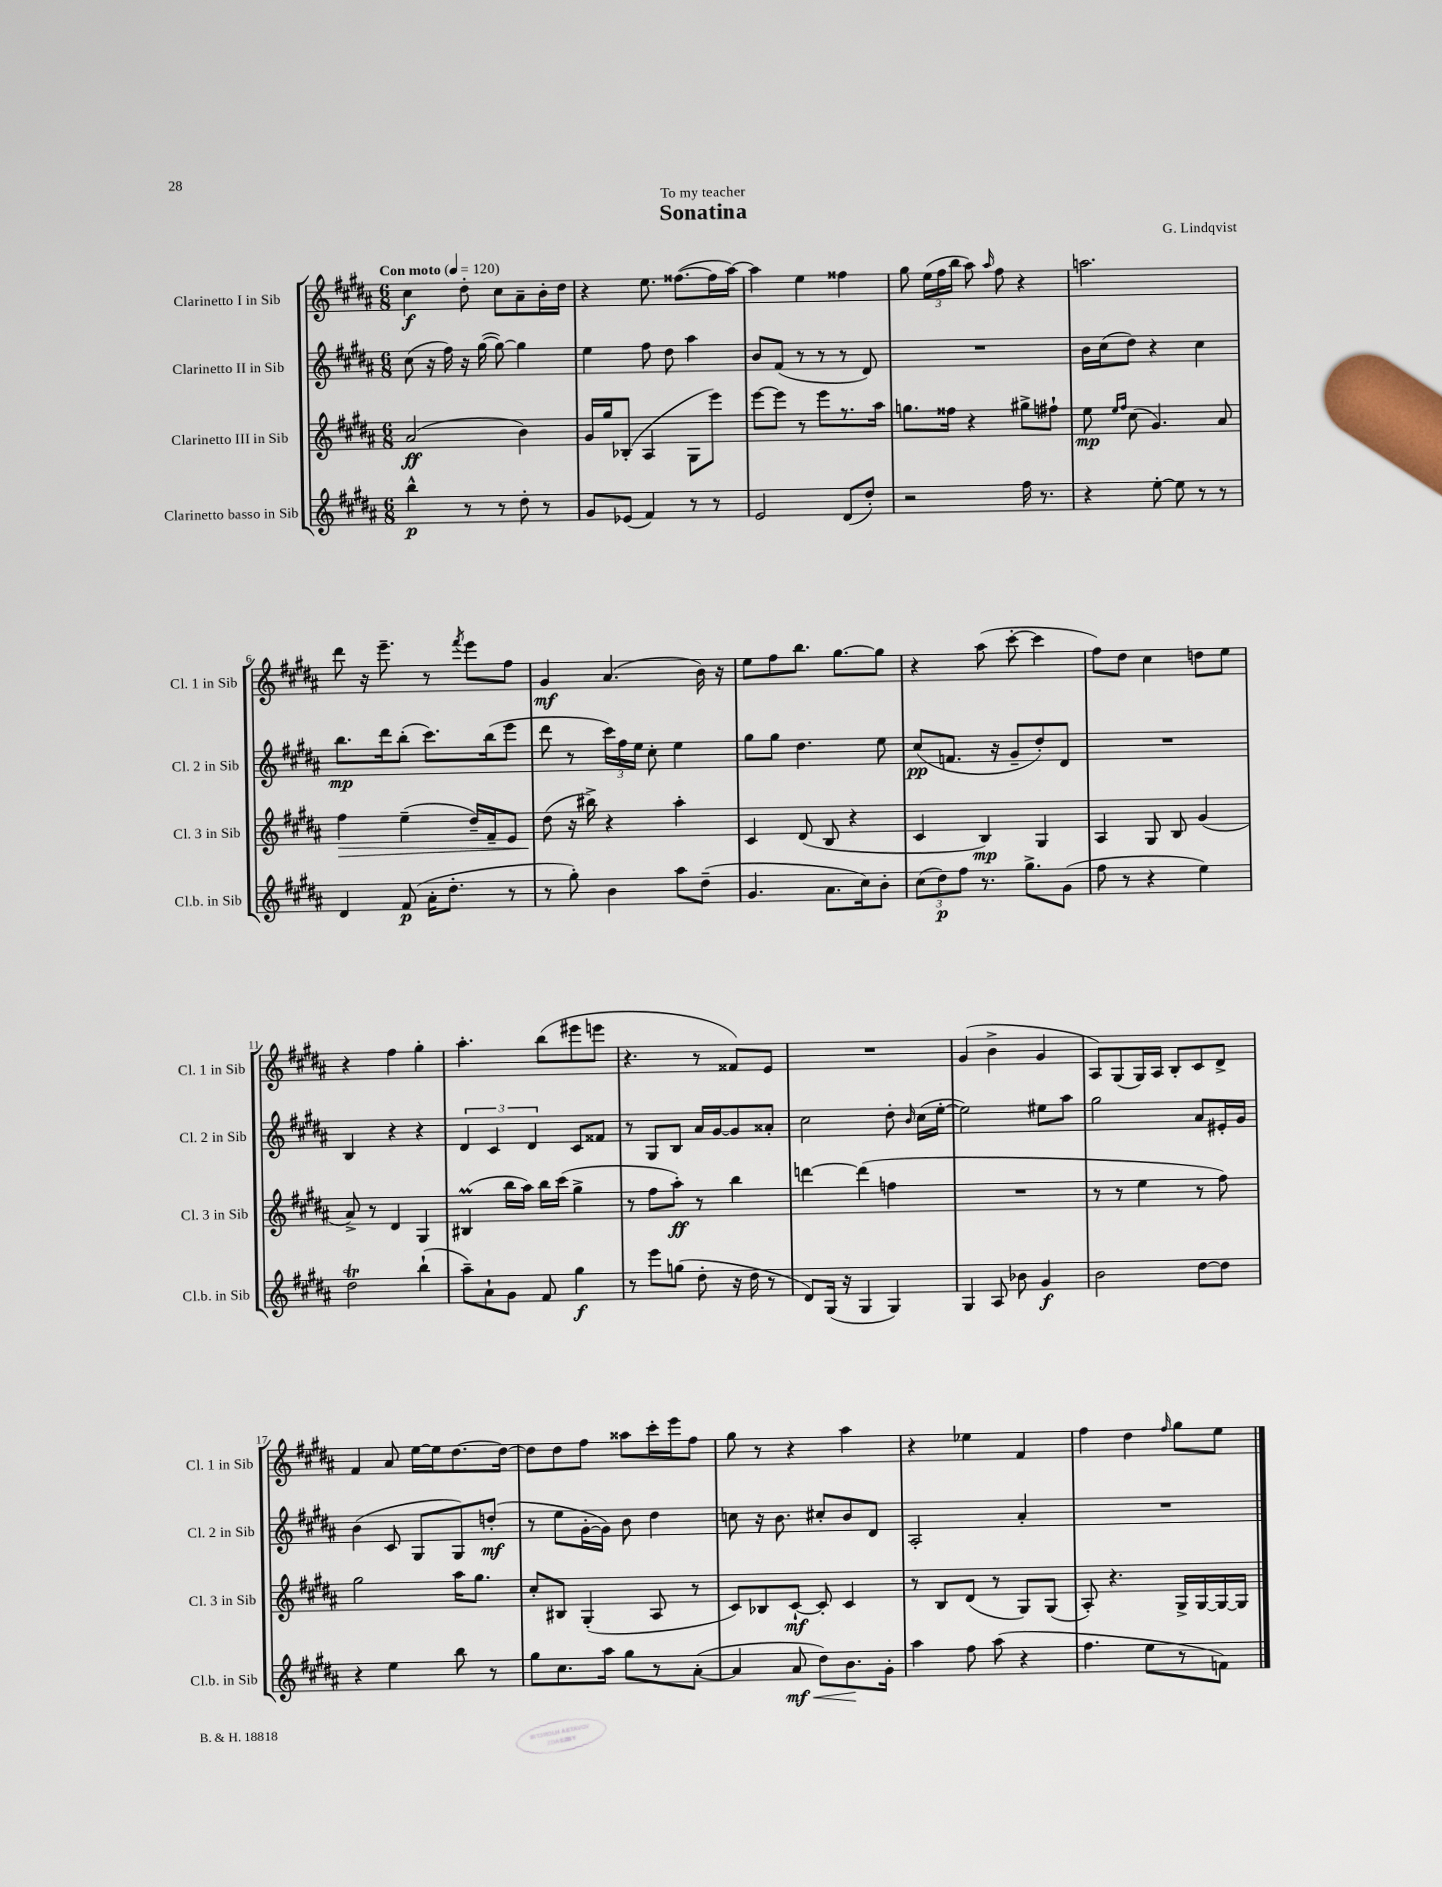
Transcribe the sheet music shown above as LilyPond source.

\header { title = "Sonatina" composer = "G. Lindqvist" dedication = "To my teacher" }
<<
\new StaffGroup <<
\new Staff = "s0" \with { instrumentName = "Clarinetto I in Sib" shortInstrumentName = "Cl. 1 in Sib" } {
    \clef treble \key b \major \numericTimeSignature \time 6/8 \tempo "Con moto" 4 = 120
    \autoBeamOff cis''4\f dis''8-. cis''8[ ais'8-- b'16-. dis''16] |
    r4 e''8. fisis''8.[~( fisis''16 ais''16]~) |
    ais''4 e''4 fisis''4 |
    gis''8 \tuplet 3/2 { e''16[( fis''16 b''16] } ais''8) \grace { ais''16 } fis''8 r4 |
    a''2. |
    dis'''8 r16 e'''8.-- r8 \acciaccatura { fis'''8 } e'''8[ fis''8] |
    gis'4\mf ais'4.( b'16) r16 |
    e''8[ fis''8 b''8.] gis''8.[~ gis''8] |
    r4 ais''8( cis'''8~-. cis'''4 |
    fis''8[) dis''8] cis''4 d''8[ e''8] |
    r4 fis''4 gis''4-. |
    ais''4.-. b''8[( eis'''8 e'''8] |
    r4. r8 fisis'8[) e'8] |
    R2. |
    gis'4( b'4-> gis'4 |
    ais8[) gis8( gis16) ais16] b8[-. cis'8 dis'8]-> |
    fis'4 ais'8 e''16[~ e''16 dis''8.~ dis''16]~ |
    dis''8[ dis''8 fis''8] aisis''8[ cis'''16-. e'''16 fis''8] |
    gis''8 r8 r4 ais''4 |
    r4 ees''4 fis'4 |
    fis''4 dis''4 \grace { fis''16 } gis''8[ e''8] \bar "|." |
}
\new Staff = "s1" \with { instrumentName = "Clarinetto II in Sib" shortInstrumentName = "Cl. 2 in Sib" } {
    \clef treble \key b \major \numericTimeSignature \time 6/8
    \autoBeamOff cis''8( r16 fis''16) r16 gis''16~( gis''8~) gis''4 |
    e''4 fis''8 dis''8 ais''4 |
    b'8[ fis'8]( r8 r8 r8 dis'8) |
    R2. |
    b'16[ cis''16( dis''8]) r4 cis''4 |
    b''8.[\mp dis'''16 b''8]-.( cis'''8.[) b''16( e'''8] |
    dis'''8 r8 \tuplet 3/2 { cis'''16[) fis''16 e''16] } cis''8-. e''4 |
    gis''8[ gis''8] dis''4. e''8 |
    cis''8[\pp( f'8.] r16 gis'8[-- dis''8-.) dis'8] |
    R2. |
    b4 r4 r4 |
    \tuplet 3/2 { dis'4 cis'4 dis'4 } cis'8[ fisis'8] |
    r8 gis8[ b8] ais'16[ gis'16~ gis'8 aisis'8]-. |
    cis''2 dis''8-. \grace { b'16 } cis''16[( e''16]~-. |
    e''2) eis''8[ ais''8] |
    gis''2 ais'8[ eis'16-. gis'16] |
    b'4( cis'8 gis8[ gis8) d''8]-.\mf( |
    r8 e''8[ gis'16~-. gis'16]) b'8 dis''4 |
    c''8 r16 b'8. cis''8[-. b'8 dis'8] |
    ais2-. ais'4-. |
    R2. \bar "|." |
}
\new Staff = "s2" \with { instrumentName = "Clarinetto III in Sib" shortInstrumentName = "Cl. 3 in Sib" } {
    \clef treble \key b \major \numericTimeSignature \time 6/8
    \autoBeamOff ais'2\ff( b'4) |
    gis'16[ gis''16 bes8]-.( ais4 gis8[ e'''8]) |
    e'''8[~ e'''8] r8 e'''8[ r8. ais''16] |
    g''8.[ fisis''16] r4 gis''8[-> fis''8]-! |
    e''8\mp \grace { e''16[ fis''16] } cis''8( gis'4.) ais'8 |
    fis''4\> e''4--( dis''16[--) fis'16-- e'8] |
    dis''8\!( r16 bis''16->) r4 ais''4-. |
    cis'4 dis'8( b8 r4 |
    cis'4 b4\mp) gis4 |
    ais4 gis8 b8 gis'4( |
    ais'8->) r8 dis'4 gis4 |
    bis4\prall( b''16[ ais''16]) b''16[ cis'''16]( gis''4-> |
    r8 fis''8[ ais''8]-.\ff) r8 b''4 |
    d'''4~ d'''4( f''4 |
    R2. |
    r8 r8 e''4 r8 fis''8) |
    gis''2 ais''16[ gis''8.] |
    cis''8[-. bis8] gis4-.( ais8 r8 |
    cis'8[) bes8 cis'8]~-!\mf cis'8-. cis'4 |
    r8 b8[ dis'8]( r8 gis8[) gis8]( |
    ais8-.) r4. gis16[-> gis16~ gis16~ gis16] \bar "|." |
}
\new Staff = "s3" \with { instrumentName = "Clarinetto basso in Sib" shortInstrumentName = "Cl.b. in Sib" } {
    \clef treble \key b \major \numericTimeSignature \time 6/8
    \autoBeamOff b''4-^\p r8 r8 dis''8-. r8 |
    gis'8[ ees'8]( fis'4) r8 r8 |
    e'2 dis'8[( dis''8]-.) |
    r2 fis''16 r8. |
    r4 e''8~-. e''8 r8 r8 |
    dis'4 fis'8\p( ais'16[-. dis''8.]-. r8 |
    r8 gis''8-.) b'4 ais''8[ dis''8]--( |
    gis'4. ais'8.[ cis''16) b'8]-. |
    \tuplet 3/2 { cis''8[( dis''8\p) fis''8] } r8. gis''8.[-> gis'8]( |
    fis''8 r8 r4 e''4) |
    dis''2\trill b''4-!( |
    ais''8[--) ais'8-! gis'8] fis'8 gis''4\f |
    r8 e'''8[ g''8]( dis''8-. r16 dis''16 r8 |
    dis'8[) gis16]( r16 gis4 gis4) |
    gis4 ais8 bes'8 gis'4\f |
    b'2 dis''8[~ dis''8] |
    r4 e''4 b''8 r8 |
    gis''8[ cis''8. ais''16] gis''8[ r8 ais'8]~-.( |
    ais'4 ais'8\mf\< dis''8[) b'8.\! gis'16]-. |
    ais''4 fis''8 ais''8( r4 |
    fis''4. e''8[ r8 f'8]) \bar "|." |
}
>>
>>
